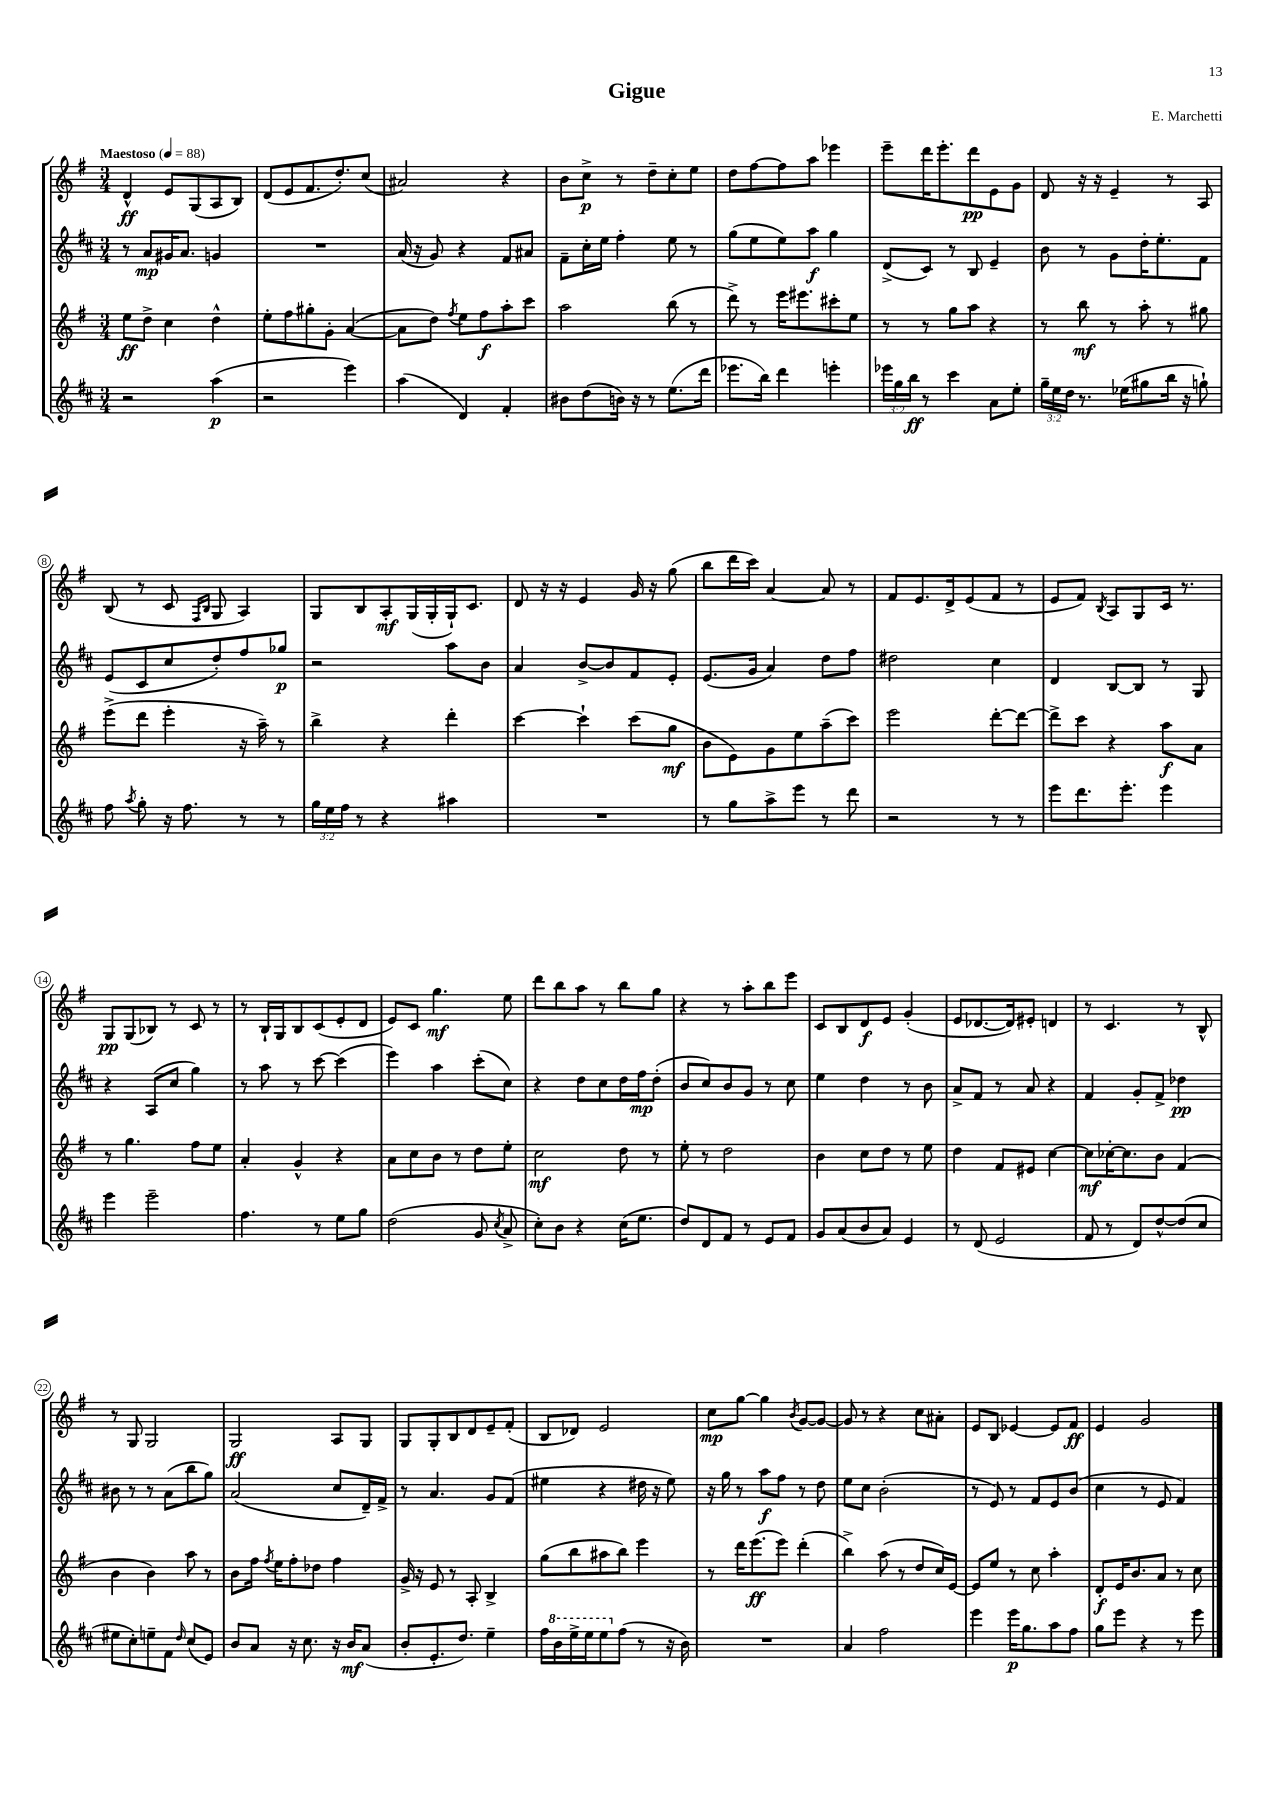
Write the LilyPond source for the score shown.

\header { title = "Gigue" composer = "E. Marchetti" }
<<
\new StaffGroup <<
\new Staff = "s0" {
    \clef treble \key g \major \numericTimeSignature \time 3/4 \tempo "Maestoso" 4 = 88
    \autoBeamOff d'4-^\ff e'8[ g8( a8 b8]) |
    d'8[( e'8 fis'8. d''8.-.) c''8]( |
    ais'2) r4 |
    b'8[ c''8]->\p r8 d''8[-- c''8-. e''8] |
    d''8[ fis''8~ fis''8 a''8] ees'''4 |
    e'''8[-- d'''16 e'''8.-. d'''8\pp e'8 g'8] |
    d'8 r16 r16 e'4-- r8 a8 |
    b8( r8 c'8 \grace { fis16[ b16] } g8 a4) |
    g8[ b8 a8-.\mf g16( g16-. g16-!) c'8.] |
    d'8 r16 r16 e'4 g'16 r16 g''8( |
    b''8[ d'''16 c'''16]) a'4~ a'8 r8 |
    fis'8[ e'8. d'16-> e'8( fis'8] r8 |
    e'8[ fis'8]) \acciaccatura { b8 } a8[ g8 c'16] r8. |
    g8[\pp g8( bes8]) r8 c'8 r8 |
    r8 b16[-! g16 b8 c'8( e'8-. d'8] |
    e'8[) c'8] g''4.\mf e''8 |
    d'''8[ b''8 a''8] r8 b''8[ g''8] |
    r4 r8 a''8[-. b''8 e'''8] |
    c'8[ b8 d'8\f e'8] g'4-.( |
    e'8[ des'8.~ des'16) eis'8]-. d'4 |
    r8 c'4. r8 b8-^ |
    r8 g8 g2 |
    g2\ff a8[ g8] |
    g8[ g8-. b8 d'8 e'8-- fis'8]-.( |
    b8[ des'8]) e'2 |
    c''8[\mp g''8]~ g''4 \acciaccatura { b'8 } g'8[~ g'8]~ |
    g'8 r8 r4 c''8[ ais'8]-. |
    e'8[ b8] ees'4~ ees'8[ fis'8]\ff |
    e'4 g'2 \bar "|." |
}
\new Staff = "s1" {
    \clef treble \key d \major \numericTimeSignature \time 3/4
    \autoBeamOff r8 a'8[\mp gis'16 a'8.] g'4 |
    R2. |
    a'16( r16 g'8) r4 fis'8[ ais'8] |
    fis'8[-- cis''16-. e''16] fis''4-. e''8 r8 |
    g''8[( e''8 e''8) a''8]\f g''4 |
    d'8[->( cis'8]) r8 b8 e'4-- |
    b'8 r8 g'8[ d''16-. e''8.-. fis'8] |
    e'8[( cis'8 cis''8 d''8-.) fis''8 ges''8]\p |
    r2 a''8[ b'8] |
    a'4 b'8[~-> b'8 fis'8 e'8]-. |
    e'8.[( g'16] a'4) d''8[ fis''8] |
    dis''2 cis''4 |
    d'4 b8[~ b8] r8 g8 |
    r4 a8[( cis''8] g''4) |
    r8 a''8 r8 cis'''8~ cis'''4( |
    e'''4) a''4 cis'''8[-.( cis''8]) |
    r4 d''8[ cis''8 d''16 fis''16\mp d''8]-.( |
    b'8[ cis''8) b'8 g'8] r8 cis''8 |
    e''4 d''4 r8 b'8 |
    a'8[-> fis'8] r8 a'8 r4 |
    fis'4 g'8[-. fis'8]-> des''4\pp |
    bis'8 r8 r8 a'8[( b''8 g''8]) |
    a'2( cis''8[ d'16--) fis'16]-> |
    r8 a'4. g'8[ fis'8]( |
    eis''4 r4 dis''16 r16 eis''8) |
    r16 g''16 r8 a''8[\f fis''8] r8 d''8 |
    e''8[ cis''8] b'2-.( |
    r8 e'8) r8 fis'8[ e'8 b'8]( |
    cis''4 r8 e'8 fis'4) \bar "|." |
}
\new Staff = "s2" {
    \clef treble \key g \major \numericTimeSignature \time 3/4
    \autoBeamOff e''8[\ff d''8]-> c''4 d''4-^ |
    e''8[-. fis''8 gis''8-. g'8]-. a'4~( |
    a'8[ d''8]) \acciaccatura { fis''8 } e''8[ fis''8\f a''8-. c'''8] |
    a''2 b''8( r8 |
    d'''8->) r8 e'''16[ eis'''8. cis'''8-. e''8] |
    r8 r8 g''8[ a''8] r4 |
    r8 b''8\mf r8 a''8-. r8 gis''8 |
    e'''8[->( d'''8] e'''4-. r16 a''16--) r8 |
    b''4-> r4 d'''4-. |
    c'''4~ c'''4-! c'''8[( g''8]\mf |
    b'8[ e'8) g'8 e''8 a''8--( c'''8]) |
    e'''2 d'''8[~-. d'''8]~ |
    d'''8[-> c'''8] r4 a''8[\f a'8] |
    r8 g''4. fis''8[ e''8] |
    a'4-. g'4-^ r4 |
    a'8[ c''8 b'8] r8 d''8[ e''8]-. |
    c''2\mf d''8 r8 |
    e''8-. r8 d''2 |
    b'4 c''8[ d''8] r8 e''8 |
    d''4 fis'8[ eis'8] c''4~ |
    c''8[\mf ces''16~-. ces''8. b'8] fis'4( |
    b'4 b'4) a''8 r8 |
    b'8[ fis''16] \acciaccatura { fis''8 } e''16[ fis''8-. des''8] fis''4 |
    g'16-> r16 e'8 r8 a8-. b4-> |
    g''8[( b''8 ais''8 b''8]) e'''4 |
    r8 d'''16[ e'''8.\ff( e'''8]) d'''4-.( |
    b''4->) a''8( r8 d''8[ c''16) e'16]~ |
    e'8[ e''8] r8 c''8 a''4-. |
    d'8[-.\f e'16 b'8. a'8] r8 c''8 \bar "|." |
}
\new Staff = "s3" {
    \clef treble \key d \major \numericTimeSignature \time 3/4 \override Staff.TupletNumber.text = #tuplet-number::calc-fraction-text
    \autoBeamOff r2 a''4\p( |
    r2 e'''4) |
    a''4( d'4) fis'4-. |
    bis'8[ d''8( b'16]) r16 r8 e''8.[( d'''16] |
    ees'''8.[ b''16]) d'''4 e'''4-. |
    \tuplet 3/2 { ees'''16[ g''16 b''16]\ff } r8 cis'''4 a'8[ e''8]-. |
    \tuplet 3/2 { g''16[-- e''16 d''16] } r8. ees''16[( gis''8 b''16] r16 g''8-!) |
    fis''8 \acciaccatura { a''8 } g''8-. r16 fis''8. r8 r8 |
    \tuplet 3/2 { g''16[ e''16 fis''16] } r8 r4 ais''4 |
    R2. |
    r8 g''8[ a''8-> e'''8] r8 d'''8 |
    r2 r8 r8 |
    e'''8[ d'''8. e'''8.]-. e'''4 |
    e'''4 e'''2-- |
    fis''4. r8 e''8[ g''8] |
    d''2( g'8 \acciaccatura { cis''8 } a'8-> |
    cis''8[-.) b'8] r4 cis''16[( e''8.] |
    d''8[) d'8 fis'8] r8 e'8[ fis'8] |
    g'8[ a'8( b'8 a'8]) e'4 |
    r8 d'8( e'2 |
    fis'8 r8 d'8[) d''8~-^ d''8( cis''8] |
    eis''8[ cis''8-.) e''8-- fis'8] \grace { d''16 } cis''8[( e'8]) |
    b'8[ a'8] r16 cis''8. r16 b'16[\mf a'8]( |
    b'8[-. e'8.-. d''8.]) e''4-- |
    fis''16[ \ottava #1 b''16 e'''16-> e'''16 e'''8 \ottava #0 fis''8]( r8 r16 b'16) |
    R2. |
    a'4 fis''2 |
    e'''4 e'''16[\p g''8. a''8 fis''8] |
    g''8[ e'''8] r4 r8 e'''8 \bar "|." |
}
>>
>>
\layout { \context { \Score \override BarNumber.stencil = #(make-stencil-circler 0.1 0.3 ly:text-interface::print) } }
